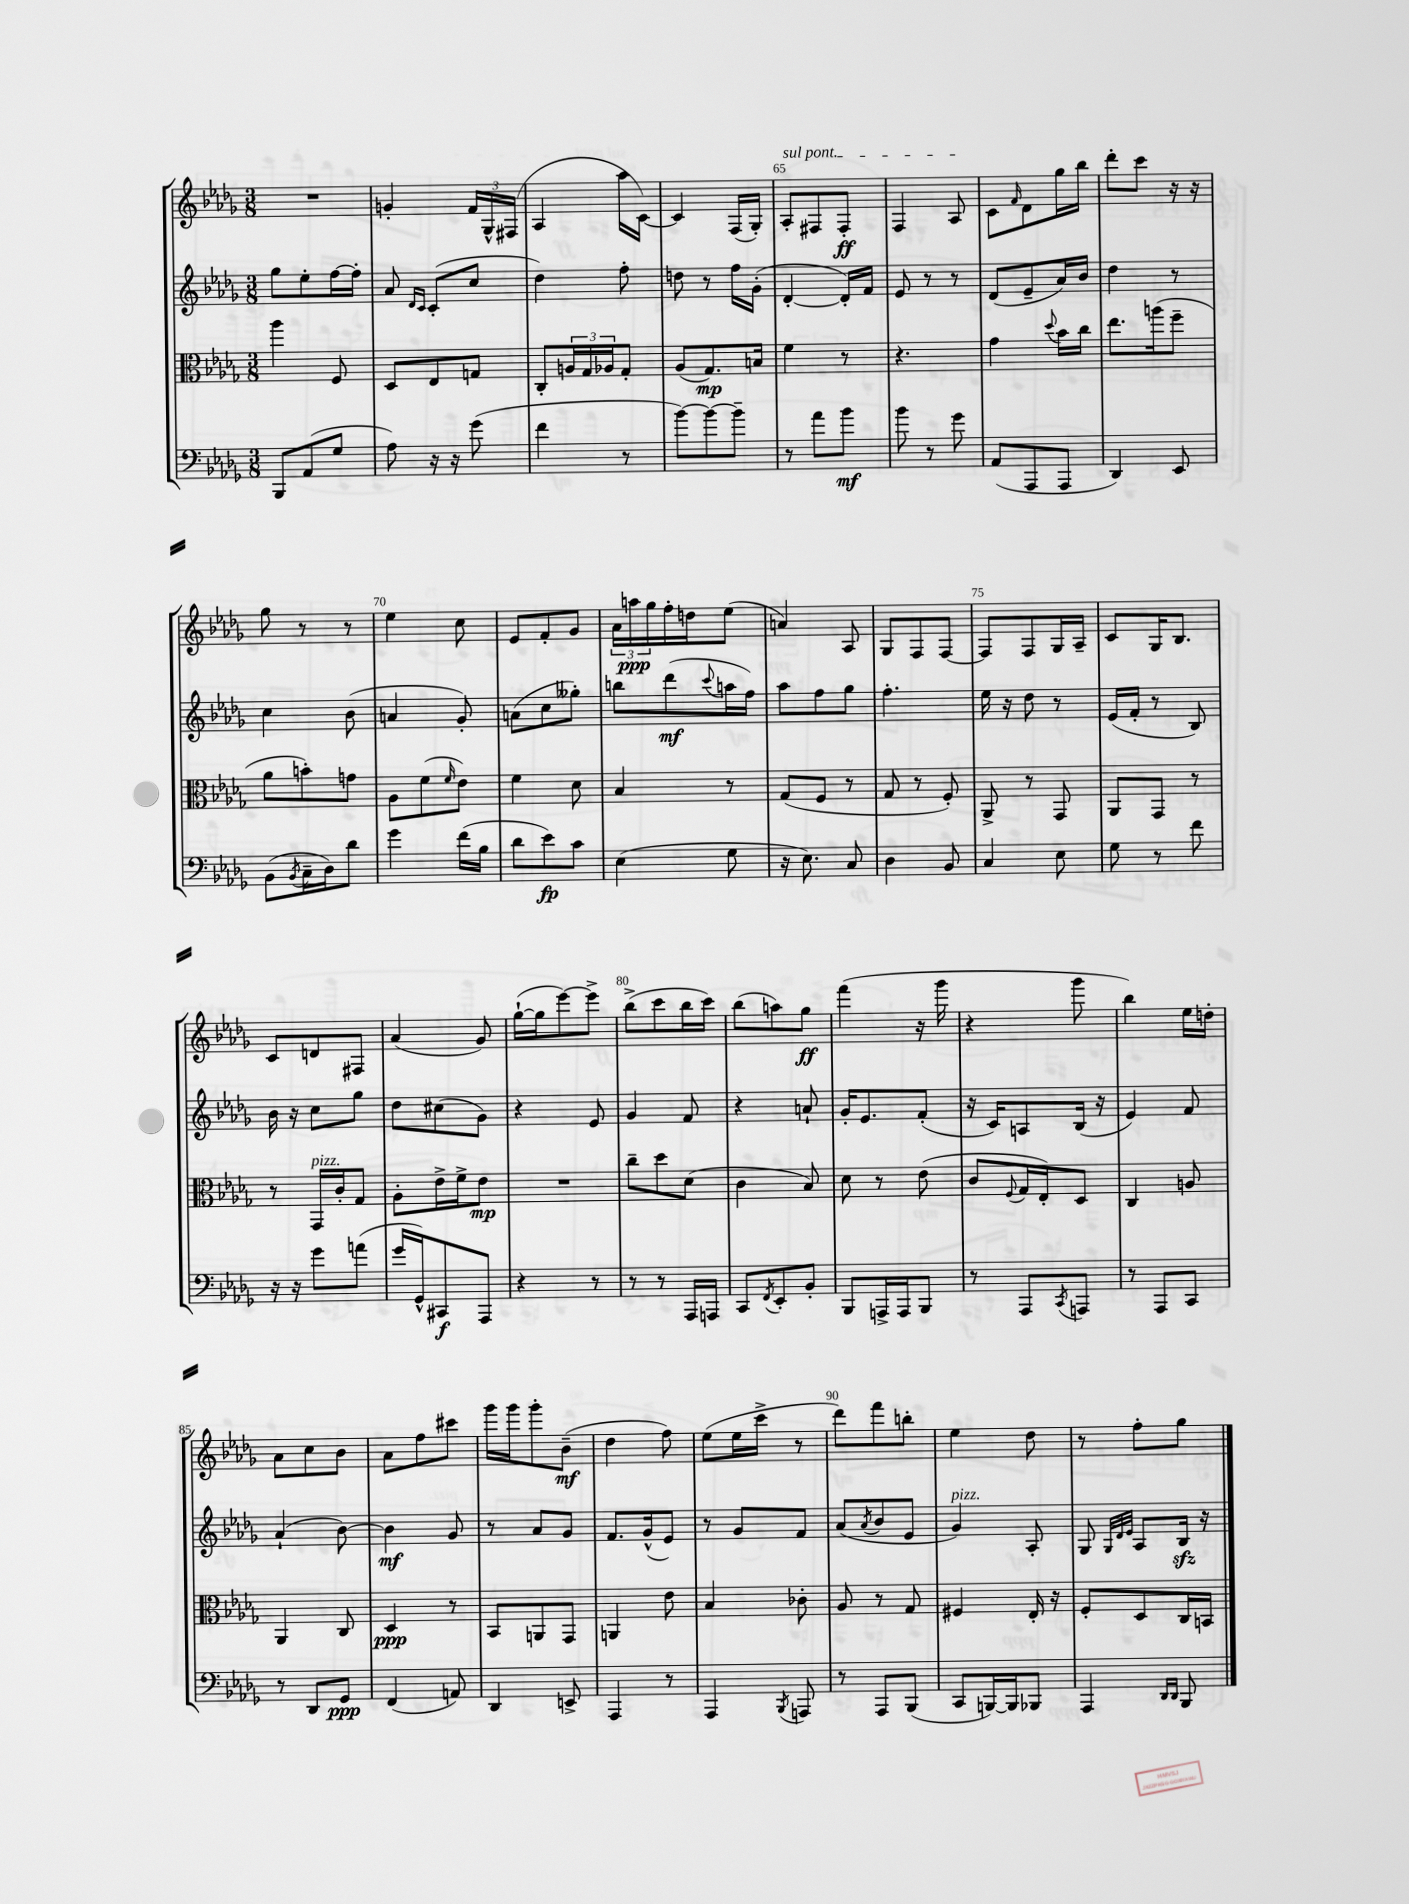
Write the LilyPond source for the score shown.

<<
\new StaffGroup <<
\new Staff = "s0" {
    \clef treble \key des \major \numericTimeSignature \time 3/8
    R4. |
    g'4-. \tuplet 3/2 { f'16 ges16-^ fis16( } |
    aes4 aes''16 c'16~) |
    c'4 f16( ges16-.) |
    \once \override TextSpanner.bound-details.left.text = \markup { \italic "sul pont." } aes8-.\startTextSpan fis8 fis8-.\ff |
    f4 aes8\stopTextSpan |
    c'8 \grace { f'16 } des'8 ges''16 bes''16 |
    des'''8-. c'''8 r16 r16 |
    ges''8 r8 r8 |
    ees''4 c''8 |
    ees'8 f'8-. ges'8 |
    \tuplet 3/2 { aes'16 a''16\ppp ges''16 } f''16-. d''16 ees''8( |
    a'4) aes8 |
    ges8 f8 f8~ |
    f8 f8 ges16 aes16-- |
    c'8 ges16 bes8. |
    c'8 d'8 fis8 |
    aes'4( ges'8) |
    ges''16~-!( ges''16 ees'''8~) ees'''8-> |
    bes''8->( c'''8 bes''16 c'''16) |
    bes''8( a''8) ges''8\ff |
    f'''4( r16 ges'''16 |
    r4 ges'''8 |
    bes''4) ees''16 d''16-. |
    aes'8 c''8 bes'8 |
    aes'8 f''8 cis'''8 |
    ges'''16 ges'''16 ges'''8-. bes'8--\mf( |
    des''4 f''8) |
    ees''8( ees''16 c'''16-> r8 |
    des'''8) f'''8 b''8-. |
    ees''4 des''8 |
    r8 f''8-. ges''8 \bar "|." |
}
\new Staff = "s1" {
    \clef treble \key des \major \numericTimeSignature \time 3/8
    ges''8 ees''8-. f''16~ f''16-. |
    aes'8 \grace { des'16 c'16 } c'8-.( c''8 |
    des''4) f''8-. |
    d''8 r8 f''16 ges'16-.( |
    des'4~-. des'16-.) f'16 |
    ees'8 r8 r8 |
    des'8( ees'8-- aes'16) bes'16 |
    des''4 r8 |
    c''4 bes'8( |
    a'4 ges'8-.) |
    a'8( c''8 geses''8-.) |
    b''8 des'''8\mf( \appoggiatura { c'''8 } a''16 f''16) |
    aes''8 f''8 ges''8 |
    f''4.-. |
    ees''16 r16 des''8 r8 |
    ees'16( f'16-. r8 bes8) |
    bes'16 r16 c''8 ges''8 |
    des''8 cis''8( ges'8) |
    r4 ees'8 |
    ges'4 f'8 |
    r4 a'8-! |
    ges'16-. ees'8. f'8-.( |
    r16 c'16) a8 bes16( r16 |
    ees'4) f'8 |
    aes'4-!( bes'8~) |
    bes'4\mf ges'8 |
    r8 aes'8 ges'8 |
    f'8. ges'16-^( ees'8) |
    r8 ges'8 f'8 |
    aes'8( \acciaccatura { aes'8 } bes'8 ees'8 |
    ges'4^\markup { \italic "pizz." }) aes8-. |
    ges8 \grace { ges32 des'32 ees'32 } aes8 bes16\sfz r16 \bar "|." |
}
\new Staff = "s2" {
    \clef alto \key des \major \numericTimeSignature \time 3/8
    aes''4 f8 |
    des8 ees8 g8 |
    c8-. \tuplet 3/2 { a16 ges16 aes16 } ges8-. |
    aes8( ges8.\mp) b16 |
    f'4 r8 |
    r4. |
    ges'4 \appoggiatura { des''8 } bes'16 c''16 |
    ees''8. a''16( f''8-- |
    aes'8 b'8-.) g'8 |
    aes8 f'8( \grace { f'16 } ees'8) |
    f'4 des'8 |
    bes4 r8 |
    ges8( f8 r8 |
    ges8 r8 f8-.) |
    aes,8-> r8 ges,8 |
    aes,8 ges,8 r8 |
    r8 ges,16^\markup { \italic "pizz." } c'16-. ges8 |
    aes8-. ees'16-> f'16-> ees'8\mp |
    R4. |
    c''8-- des''8 des'8( |
    c'4 bes8) |
    des'8 r8 ees'8( |
    c'8 \appoggiatura { f8 } ges16 ees16-.) des8 |
    c4 a8 |
    aes,4 c8 |
    des4\ppp r8 |
    bes,8 a,8 ges,8 |
    a,4 ees'8 |
    bes4 ces'8-. |
    aes8 r8 ges8 |
    fis4 ees16-. r16 |
    f8-. des8 c16 b,16 \bar "|." |
}
\new Staff = "s3" {
    \clef bass \key des \major \numericTimeSignature \time 3/8
    bes,,8 aes,8( ges8 |
    aes8) r16 r16 ges'8( |
    f'4 r8 |
    bes'8~) bes'8~ bes'8-- |
    r8 aes'8 bes'8\mf |
    bes'8 r8 ges'8 |
    aes,8( aes,,8 aes,,8 |
    des,4) ees,8 |
    bes,8( \acciaccatura { bes,8 } c16-- des16) des'8 |
    ges'4 f'16( bes16 |
    des'8 ees'8\fp) c'8 |
    ees4( ges8 |
    r16 ees8.) c8 |
    des4 bes,8 |
    c4 ees8 |
    ges8 r8 f'8 |
    r16 r16 ges'8 a'8( |
    ges'16 ges,16-^) cis,8\f aes,,8 |
    r4 r8 |
    r8 r8 aes,,16 a,,16 |
    c,8 \acciaccatura { f,8 } ees,8-. bes,8-. |
    bes,,8 a,,16-> a,,16 bes,,8 |
    r8 aes,,8 \acciaccatura { c,8 } a,,8 |
    r8 aes,,8 c,8 |
    r8 des,8 ges,8\ppp |
    f,4( a,8) |
    des,4 e,8-> |
    aes,,4 r8 |
    aes,,4 \acciaccatura { bes,,8 } a,,8 |
    r8 aes,,8 bes,,8( |
    c,8 b,,16~) b,,16 bes,,8 |
    aes,,4 \grace { des,16 des,16 } bes,,8 \bar "|." |
}
>>
>>
\layout { \context { \Score currentBarNumber = #61 \override BarNumber.break-visibility = ##(#f #t #t) barNumberVisibility = #(every-nth-bar-number-visible 5) } }
